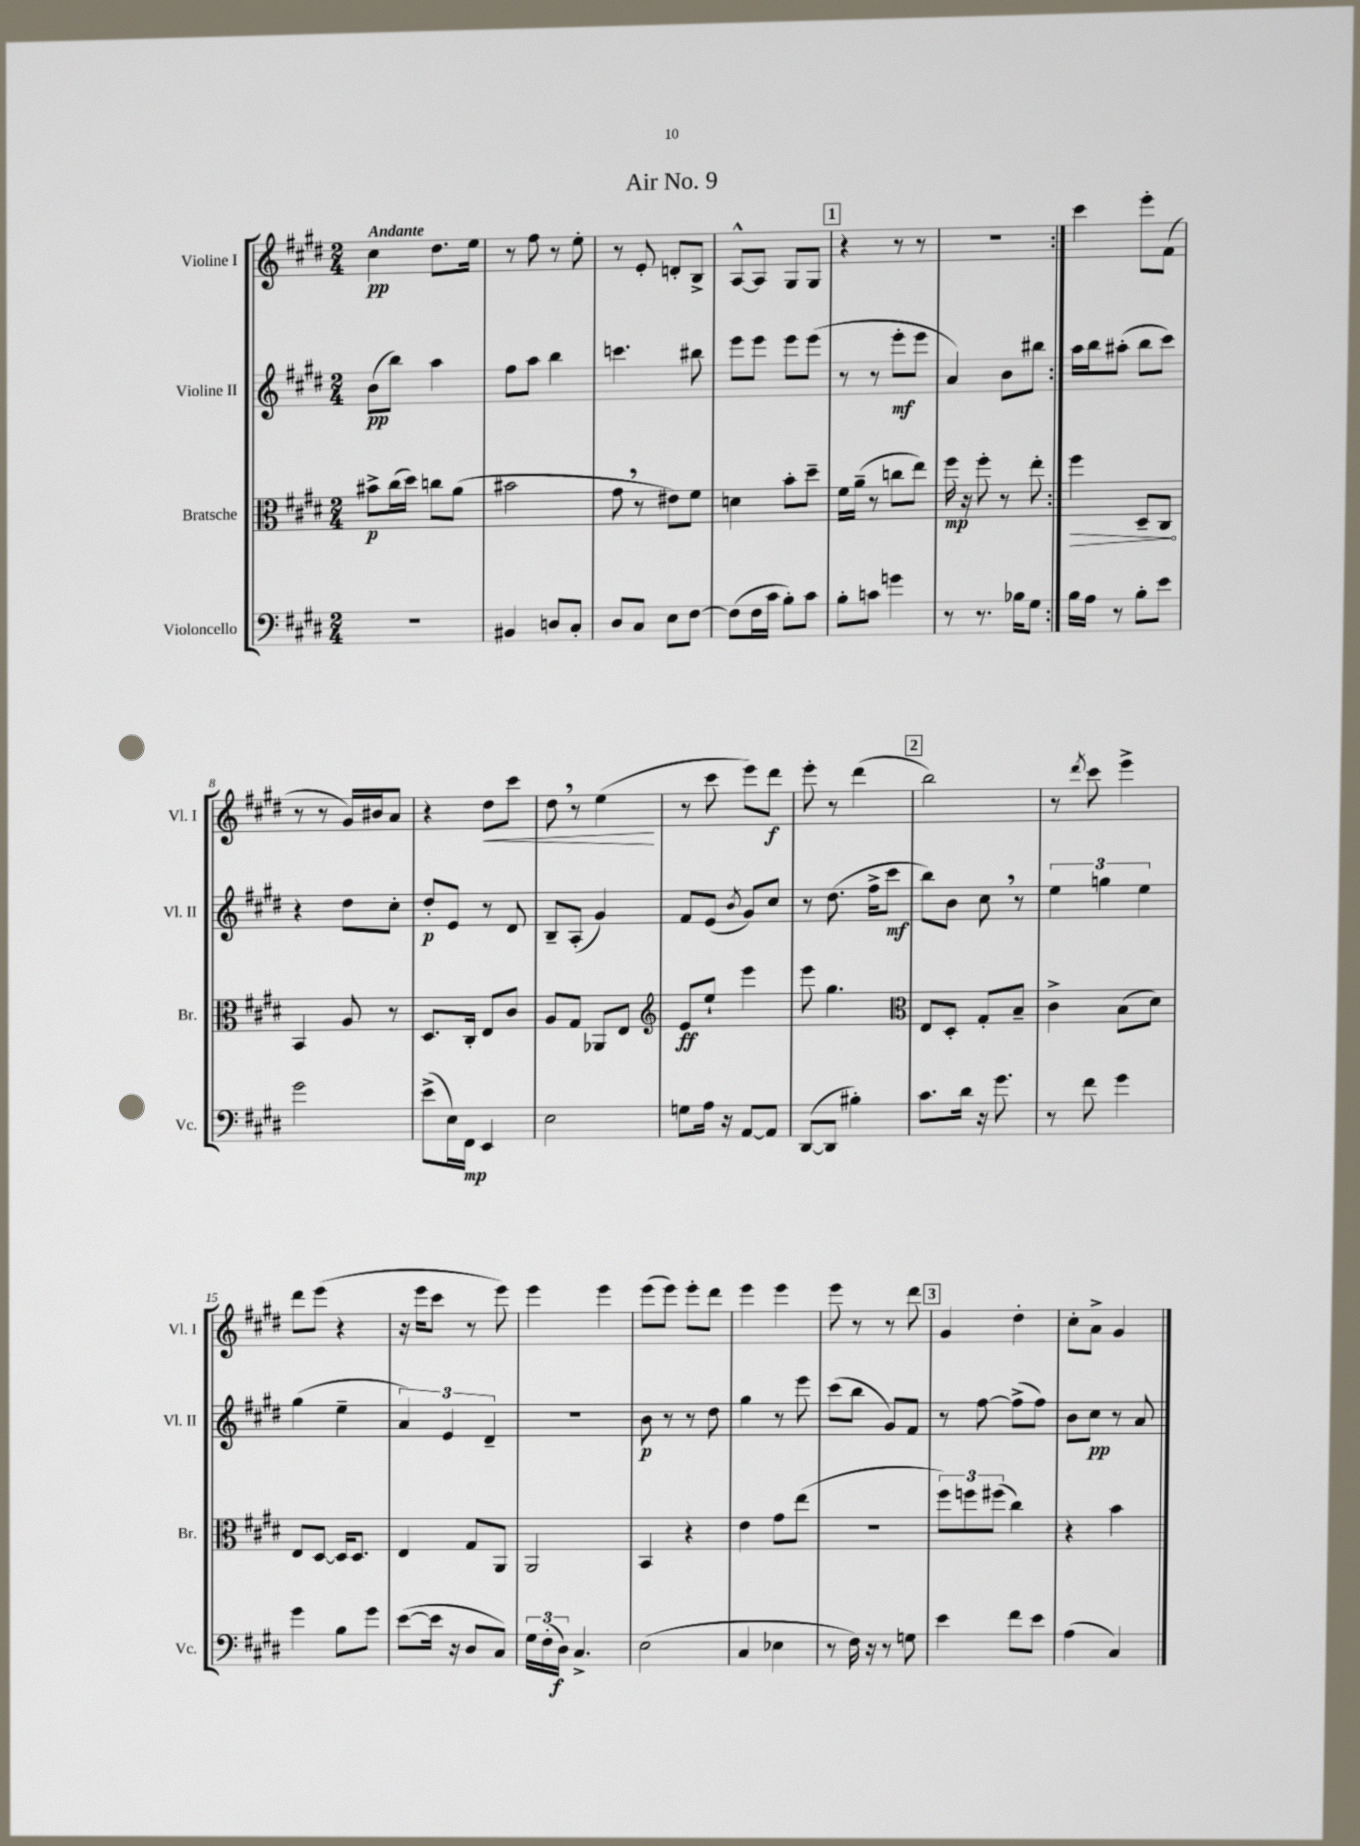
\header { title = "Air No. 9" }
<<
\new StaffGroup <<
\new Staff = "s0" \with { instrumentName = "Violine I" shortInstrumentName = "Vl. I" } {
    \clef treble \key e \major \numericTimeSignature \time 2/4 \tempo "Andante"
    \autoBeamOff \repeat volta 2 { cis''4\pp dis''8.[ e''16] |
    r8 fis''8 r8 e''8-. |
    r8 e'8-. d'8[-. b8]-> |
    a8[~-^ a8] gis8[ gis8] |
    \mark \markup { \box "1" } r4 r8 r8 |
    r2 | }
    cis'''4 e'''8[-. fis'8]( |
    r8 r8 gis'16[) bis'16 a'8] |
    r4 dis''8[\< cis'''8] |
    dis''8 \breathe r8 e''4\!( |
    r8 cis'''8 e'''8[) dis'''8]\f |
    e'''8-. r8 dis'''4( |
    \mark \markup { \box "2" } b''2) |
    r8 \acciaccatura { dis'''8 } cis'''8 e'''4-> |
    dis'''8[ e'''8]( r4 |
    r16 e'''16[ cis'''8] r8 e'''8) |
    e'''4 e'''4 |
    e'''8[( e'''8]) e'''8[-. dis'''8] |
    e'''4 e'''4 |
    e'''8 r8 r8 dis'''8 |
    \mark \markup { \box "3" } gis'4 dis''4-. |
    cis''8[-. a'8]-> gis'4 \bar "|." |
}
\new Staff = "s1" \with { instrumentName = "Violine II" shortInstrumentName = "Vl. II" } {
    \clef treble \key e \major \numericTimeSignature \time 2/4
    \autoBeamOff \repeat volta 2 { b'8[\pp( b''8]) a''4 |
    fis''8[ a''8] b''4 |
    c'''4. bis''8 |
    e'''8[ e'''8] e'''8[ e'''8]( |
    \mark \markup { \box "1" } r8 r8 e'''8[-.\mf e'''8] |
    a'4) b'8[ bis''8] | }
    a''16[ b''16 ais''8]-.( b''8[ cis'''8]) |
    r4 dis''8[ cis''8]-. |
    dis''8[-.\p e'8] r8 dis'8 |
    b8[-- a8]-.( gis'4) |
    fis'8[ e'8]( \acciaccatura { b'8 } gis'8[) cis''8] |
    r8 dis''8.( fis''16[-> cis'''8]\mf |
    \mark \markup { \box "2" } b''8[) b'8] cis''8 \breathe r8 |
    \tuplet 3/2 { e''4 g''4 e''4 } |
    gis''4( e''4-- |
    \tuplet 3/2 { a'4) e'4 dis'4-- } |
    R2 |
    b'8\p r8 r8 dis''8 |
    gis''4 r8 e'''8 |
    cis'''8[( b''8] gis'8[) fis'8] |
    \mark \markup { \box "3" } r8 fis''8~ fis''8[->( fis''8]) |
    b'8[ cis''8]\pp r8 a'8 \bar "|." |
}
\new Staff = "s2" \with { instrumentName = "Bratsche" shortInstrumentName = "Br." } {
    \clef alto \key e \major \numericTimeSignature \time 2/4
    \autoBeamOff \repeat volta 2 { bis'8[->\p cis''16( dis''16]) c''8[ a'8]( |
    bis'2 |
    gis'8 \breathe r8 eis'8[) fis'8] |
    d'4 b'8[-. dis''8]-- |
    \mark \markup { \box "1" } fis'16[ a'16]--( r8 c''8[ e''8]) |
    fis''16\mp r16 fis''8-. r8 e''8-. | }
    \once \override Hairpin.circled-tip = ##t fis''4\> dis8[-- cis8]\! |
    b,4 a8 r8 |
    dis8.[ cis16]-. e8[ cis'8] |
    a8[ gis8] aes,8[ e8] |
    \clef treble e'8[\ff e''8]-! e'''4 |
    e'''8 gis''4. |
    \mark \markup { \box "2" } \clef alto e8[ dis8]-. gis8[-. b8]-- |
    cis'4-> b8[( dis'8]) |
    e8[ dis8]~ dis16[ dis8.] |
    e4 gis8[ a,8] |
    a,2 |
    b,4 r4 |
    e'4 gis'8[ e''8]( |
    r2 |
    \mark \markup { \box "3" } \tuplet 3/2 { fis''8[) f''8 fis''8]( } cis''4) |
    r4 b'4 \bar "|." |
}
\new Staff = "s3" \with { instrumentName = "Violoncello" shortInstrumentName = "Vc." } {
    \clef bass \key e \major \numericTimeSignature \time 2/4
    \autoBeamOff \repeat volta 2 { r2 |
    bis,4 d8[ cis8]-. |
    dis8[ cis8] e8[ fis8]~ |
    fis8[( fis16 cis'16] b8[-.) cis'8] |
    \mark \markup { \box "1" } b8[-. c'8] g'4 |
    r8 r8. bes16[ gis8] | }
    b16[ a16] r8 b8[-. e'8] |
    gis'2 |
    e'8[->( e16) fis,16]\mp e,4 |
    e2 |
    g8[ a16] r16 a,8[~ a,8] |
    dis,8[~( dis,8] bis4-.) |
    \mark \markup { \box "2" } cis'8.[ dis'16] r16 gis'8. |
    r8 fis'8 gis'4 |
    gis'4 b8[ gis'8] |
    e'8[~( e'16] r16 dis8[ cis8]) |
    \tuplet 3/2 { gis16[ fis16-.( dis16]\f) } cis4.-> |
    e2( |
    cis4 ees4 |
    r8 fis16) r16 r8 g8 |
    \mark \markup { \box "3" } e'4 fis'8[ e'8] |
    a4( cis4) \bar "|." |
}
>>
>>
